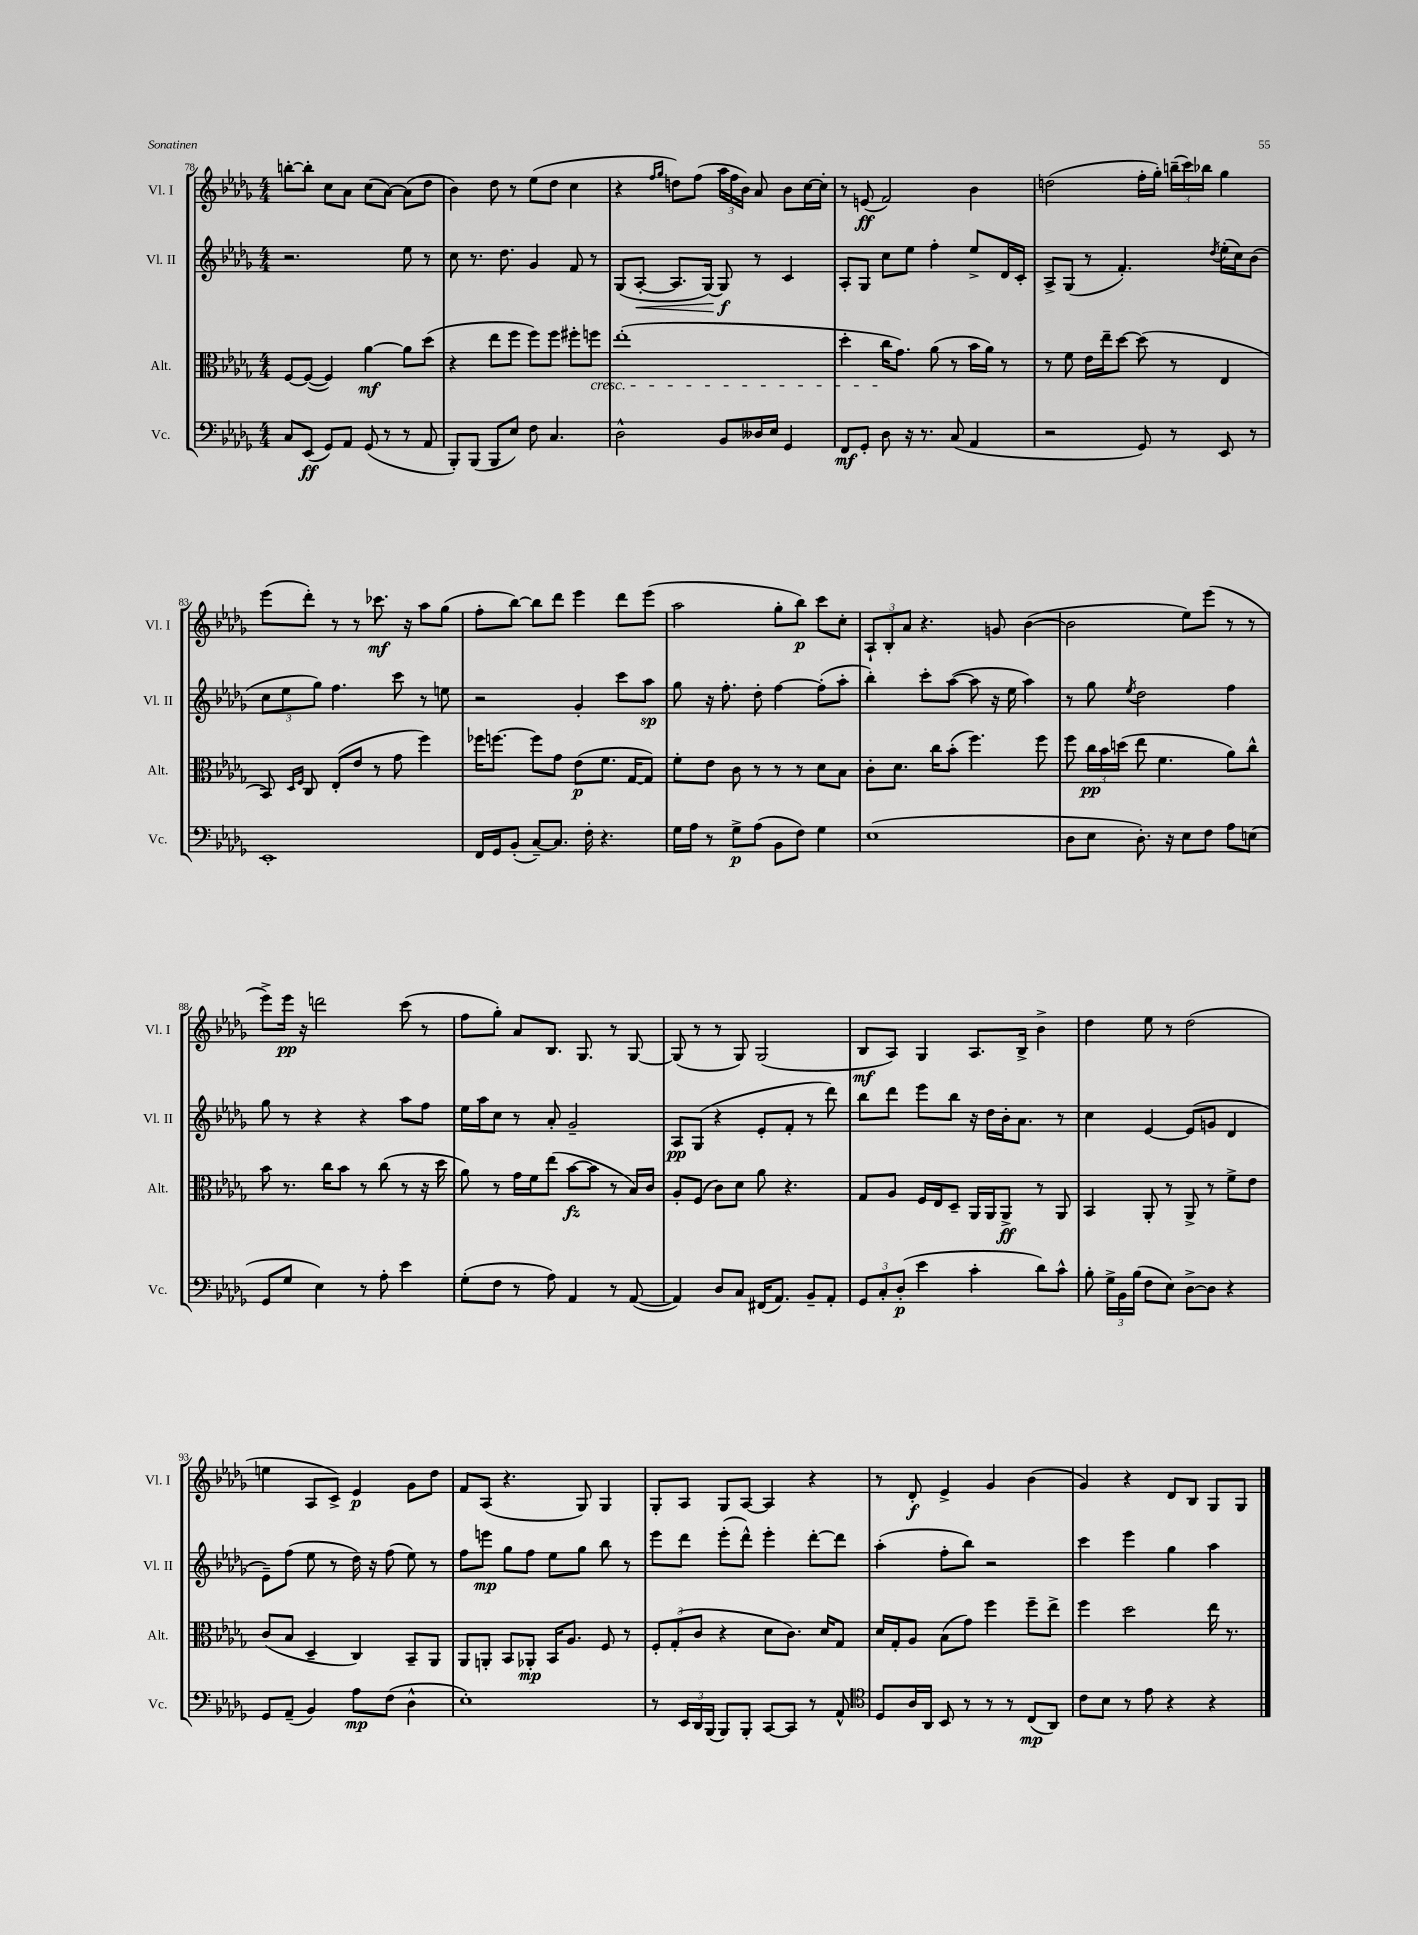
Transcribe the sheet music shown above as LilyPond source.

<<
\new StaffGroup <<
\new Staff = "s0" \with { instrumentName = "Vl. I" shortInstrumentName = "Vl. I" } {
    \clef treble \key des \major \numericTimeSignature \time 4/4
    \autoBeamOff b''8[~-. b''8]-. c''8[ aes'8] c''8[( aes'8]~) aes'8[( des''8] |
    bes'4) des''8 r8 ees''8[( des''8] c''4 |
    r4 \grace { f''16[ ges''16] } d''8[) f''8]( \tuplet 3/2 { aes''16[ f''16 bes'16]) } aes'8 bes'8[ c''16~ c''16]-. |
    r8 e'8\ff( f'2) bes'4 |
    d''2( f''16[-. ges''16]-.) \tuplet 3/2 { b''16[--( c'''16) bes''16] } ges''4 |
    ees'''8[( des'''8]-.) r8 r8 ces'''8.\mf r16 aes''8[ ges''8]( |
    f''8[-. bes''8]~) bes''8[ des'''8] ees'''4 des'''8[ ees'''8]( |
    aes''2 ges''8[-. bes''8]\p) c'''8[ c''8]-. |
    \tuplet 3/2 { aes8[-! bes8-. aes'8] } r4. g'8 bes'4~( |
    bes'2 ees''8[) ees'''8]( r8 r8 |
    ees'''8[->) ees'''16]\pp r16 d'''2 c'''8( r8 |
    f''8[ ges''8]-.) aes'8[ bes8.] ges8. r8 ges8~ |
    ges8( r8 r8 ges8) ges2( |
    bes8[\mf aes8]) ges4 aes8.[ bes16]-> bes'4-> |
    des''4 ees''8 r8 des''2( |
    e''4 aes8[ c'8]->) ees'4\p ges'8[ des''8] |
    f'8[ aes8]( r4. ges8) ges4 |
    ges8[-. aes8] ges8[ aes8]~ aes4 r4 |
    r8 des'8-.\f ees'4-> ges'4 bes'4( |
    ges'4) r4 des'8[ bes8] ges8[ ges8] \bar "|." |
}
\new Staff = "s1" \with { instrumentName = "Vl. II" shortInstrumentName = "Vl. II" } {
    \clef treble \key des \major \numericTimeSignature \time 4/4
    \autoBeamOff r2. ees''8 r8 |
    c''8 r8. des''8. ges'4 f'8 r8 |
    ges8[( aes8]~-.\< aes8.[ ges16]~) ges8\f\! r8 c'4 |
    aes8[-. ges8] c''8[ ees''8] f''4-. ees''8[-> des'16 c'16]-. |
    aes8[-> ges8]( r8 f'4.-.) \acciaccatura { des''8 } ees''16[-.( c''16) bes'8]( |
    \tuplet 3/2 { c''8[ ees''8 ges''8]) } f''4. c'''8 r8 e''8 |
    r2 ges'4-. c'''8[ aes''8]\sp |
    ges''8 r16 f''8.-. des''8-. f''4~ f''8[-.( aes''8]-. |
    bes''4-.) c'''8[-. aes''8]~( aes''8 r16 ees''16 aes''4) |
    r8 ges''8 \acciaccatura { ees''8 } des''2 f''4 |
    ges''8 r8 r4 r4 aes''8[ f''8] |
    ees''16[ aes''16 c''8] r8 aes'8-. ges'2-- |
    aes8[\pp ges8]( r4 ees'8[-. f'8]-. r8 des'''8) |
    bes''8[ des'''8] ees'''8[ bes''8] r16 des''16[ bes'16-. aes'8.] r8 |
    c''4 ees'4~ ees'8[( g'8] des'4 |
    ees'8[--) f''8]( ees''8 r8 des''16) r16 f''8( ees''8) r8 |
    f''8[ e'''8]\mp ges''8[ f''8] ees''8[ ges''8] bes''8 r8 |
    ees'''8[ des'''8] ees'''8[-.( des'''8]-^) ees'''4-. des'''8[~-. des'''8] |
    aes''4-.( f''8[-. bes''8]) r2 |
    c'''4 ees'''4 ges''4 aes''4 \bar "|." |
}
\new Staff = "s2" \with { instrumentName = "Alt." shortInstrumentName = "Alt." } {
    \clef alto \key des \major \numericTimeSignature \time 4/4
    \autoBeamOff f8[~ f8]~( f4) aes'4~\mf aes'8[ des''8]( |
    r4 ees''8[ f''8] f''8[) f''8] fis''8[-. f''8]\cresc |
    ees''1-.( |
    des''4-. c''16[\! ges'8.]) aes'8( r8 bes'16[ aes'16]) r8 |
    r8 f'8 ees'16[ ees''16-- des''8]~ des''8( r8 ees4 |
    bes,8) \grace { des16[ f16] } c8 ees8[-.( ees'8] r8 ges'8 f''4) |
    fes''16[ f''8.]~ f''8[ ges'8] ees'8[\p( f'8.] ges16[~ ges8]) |
    f'8[-. ees'8] c'8 r8 r8 r8 des'8[ bes8] |
    c'8[-. des'8.] c''16[ bes'8]-.( f''4.) f''8 |
    f''8 \tuplet 3/2 { c''16[\pp bes'16 d''16]( } ees''8 f'4. aes'8[) c''8]-^ |
    bes'8 r8. c''16[ bes'8] r8 c''8( r8 r16 des''16 |
    aes'8) r8 ges'16[ f'16 ees''8]( bes'8[~\fz bes'8] r8 bes16[) c'16] |
    aes8[-. f8]( c'8[) des'8] aes'8 r4. |
    ges8[ aes8] f16[ ees16 des8]-- aes,16[ aes,16 aes,8]->\ff r8 aes,8 |
    bes,4 aes,8-. r8 aes,8-> r8 f'8[-> ees'8] |
    c'8[( bes8] des4-- c4) bes,8[-- aes,8] |
    aes,8[ a,8]-. bes,8[ aes,8]-.\mp bes,16[ aes8.] f8 r8 |
    \tuplet 3/2 { f8[-. ges8-.( c'8] } r4 des'8[ c'8.]) des'16[ ges8] |
    des'16[ ges16-. aes8] bes8[( ges'8]) f''4 f''8[-- ees''8]-> |
    f''4 des''2 ees''16 r8. \bar "|." |
}
\new Staff = "s3" \with { instrumentName = "Vc." shortInstrumentName = "Vc." } {
    \clef bass \key des \major \numericTimeSignature \time 4/4
    \autoBeamOff c8[ ees,8]\ff( ges,8[) aes,8] ges,8( r8 r8 aes,8 |
    bes,,8[-.) bes,,8]( bes,,8[ ees8]) f8 c4. |
    des2-^ bes,8[ deses16 ees16] ges,4 |
    f,8[\mf ges,8]-. des8 r16 r8. c8( aes,4 |
    r2 ges,8) r8 ees,8 r8 |
    ees,1-. |
    f,16[ ges,16 bes,8]-.( c8[~--) c8.] f16-. r4. |
    ges16[ aes16] r8 ges8[->\p aes8]( bes,8[ f8]) ges4 |
    ees1( |
    des8[ ees8] des8.-.) r16 ees8[ f8] aes8[ e8]( |
    ges,8[ ges8] ees4) r8 aes8-. ees'4 |
    ges8[-.( f8] r8 aes8) aes,4 r8 aes,8~( |
    aes,4) des8[ c8] fis,16[( aes,8.]) bes,8[-- aes,8]-. |
    \tuplet 3/2 { ges,8[ c8-. des8]-.\p( } ees'4 c'4-. des'8[) c'8]-^ |
    bes8-. \tuplet 3/2 { ges16[-> bes,16 bes16]( } f8[ ees8]) des8[~-> des8] r4 |
    ges,8[ aes,8]--( bes,4) aes8[\mp f8]( des4-^ |
    ees1-.) |
    r8 \tuplet 3/2 { ees,16[ des,16 bes,,16]( } bes,,8[) bes,,8]-. c,8[~ c,8] r8 aes,8-^ |
    \clef tenor des8[ aes16 aes,16] bes,8 r8 r8 r8 c8[\mp( aes,8]) |
    c'8[ bes8] r8 ees'8 r4 r4 \bar "|." |
}
>>
>>
\layout { \context { \Score currentBarNumber = #78 } }
